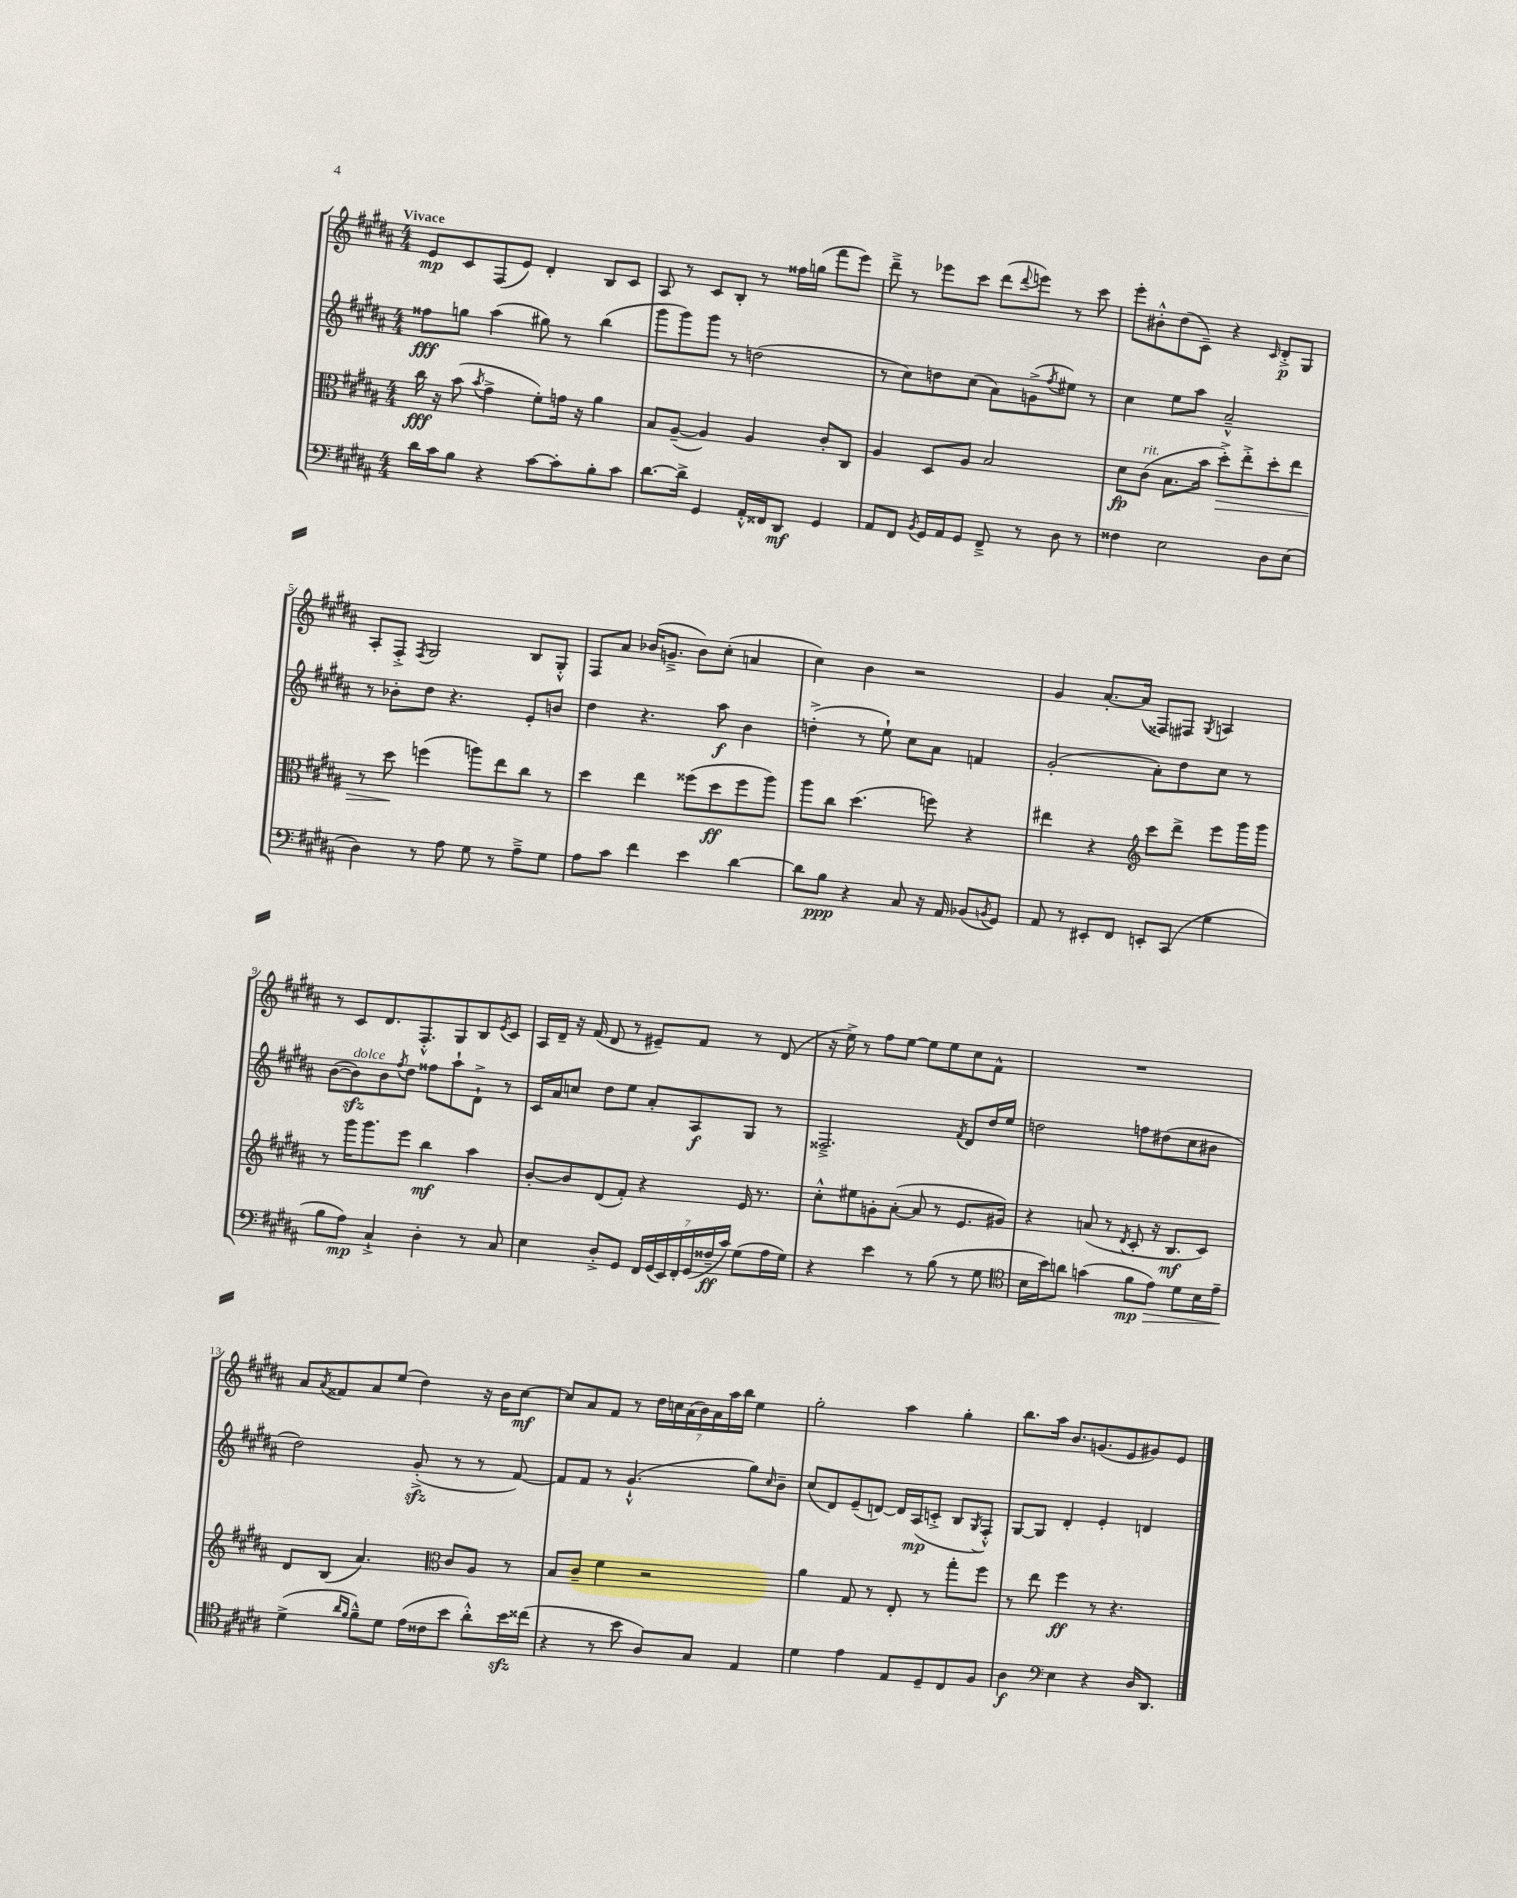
<<
\new StaffGroup <<
\new Staff = "s0" {
    \clef treble \key b \major \numericTimeSignature \time 4/4 \tempo "Vivace"
    e'8\mp cis'8 fis8( e'8) dis'4-. b8 cis'8 |
    ais8 r8 cis'8 b8-. r8 fisis''16 g''16( fis'''8 e'''8) |
    dis'''8---> r8 ees'''8 cis'''8 dis'''8( \appoggiatura { dis'''8 } e'''8) r8 cis'''8 |
    e'''8-. bis'8-.-^ dis''8( cis'8--) r4 \grace { cis'16 } dis'8-.->\p gis8 |
    ais8-. fis8-.-> \acciaccatura { fis8 } gis2 b8 gis8-.-^ |
    fis8 ais'8 bes'16( g'8.---> bes'8) cis''8-.( a'4 |
    cis''4) b'4 r2 |
    gis'4 ais'8.~-. ais'16( fisis8) fis8 \acciaccatura { gis8 } a4 |
    r8 cis'8 dis'8. fis8.-.-^ gis8 b8 \acciaccatura { e'8 } cis'8 |
    ais16 dis'16-- r16 fis'16( dis'8 r8 eis'8--) fis'8 r8 dis'8( |
    r16 e''16->) r8 fis''8 e''8~ e''8 e''8 cis''8 fis'8-^ |
    R1 |
    ais'8 \acciaccatura { ais'8 } fisis'8 ais'8 e''8( dis''4) r16 b'16 cis''8~\mf |
    cis''8 ais'8 fis'8 r8 \tuplet 7/4 { dis''16 c''16 ais'16( b'16) ais'16 ais''16 b''16 } e''4 |
    gis''2-. ais''4 gis''4-. |
    b''8. ais''16 b'8. g'8.( e'8 gis'8) e'8 \bar "|." |
}
\new Staff = "s1" {
    \clef treble \key b \major \numericTimeSignature \time 4/4
    fisis''8\fff g''8 ais''4( gis''8) r8 b''4( |
    gis'''8 gis'''8) gis'''8 r8 d''2( |
    r8 cis''8) d''8 cis''8( ais'8) g'8->( \acciaccatura { fis''8 } eis''8) r8 |
    cis''4 e''8 ais''8 ais'2---^ |
    r8 bes'8-. dis''8 r4. e'8-. b'8 |
    dis''4 r4. ais''8\f b'4 |
    d''4-.->( r8 e''8-!) cis''8 ais'8 f'4 |
    gis'2-.( ais'8-.) dis''8 cis''8 r8 |
    b'8~( b'8\sfz^\markup { \italic "dolce" }) b'8 \acciaccatura { fis''8 } dis''8 fisis''8 ais''8-! dis'8-!-> r8 |
    cis'16 ais'16 c''8 dis''8 e''8 ais'8-. ais8\f gis8 r8 |
    fisis2.---> \acciaccatura { fis'8 } dis'8 dis''16 e''16 |
    d''2 f''8 dis''8( cis''8 bis'8 |
    dis''2) gis'8-.->\sfz( r8 r8 fis'8~) |
    fis'8 fis'8 r8 gis'4.-!-^( gis''8) \grace { cis''16 } b'8-- |
    cis''8( dis'8) e'8--( d'8~) d'16 ais16\mp( c'8-.-> b8 \acciaccatura { gis8 } fis8-.-^) |
    gis8~ gis8 dis'4-. e'4-. d'4 \bar "|." |
}
\new Staff = "s2" {
    \clef alto \key b \major \numericTimeSignature \time 4/4
    cis''16\fff r16 b'8( \acciaccatura { b'8 } gis'4-> fis'8-.) g'16 r16 ais'4 |
    b8 ais8~--( ais4) ais4 cis'8-. cis8 |
    ais4 dis8 ais8 b2 |
    dis'8\fp cis'8^\markup { \italic "rit." }( b8. b'16 dis''8-.->\>) e''8-.-> dis''8-. e''8 |
    r8 dis''8\! f''4( a''8) e''8 cis''8 r8 |
    dis''4 e''4 fisis''8( dis''8\ff fisis''8 ais''8) |
    ais''8 cis''8 dis''4.( f''8) r4 |
    eis''4 r4 \clef treble cis'''8 dis'''8-> e'''8 gis'''16 gis'''16 |
    r8 gis'''16 gis'''8. e'''8 b''4\mf ais''4 |
    b'8~-. b'8 dis'8( fis'8-.) r4 e'16 r8. |
    cis''8-.-^ eis''8 g'8-. ais'8~-.( ais'8 r8 e'8. gis'16) |
    r4 a'8( r8 \acciaccatura { dis'8 } cis'8-. r16 b8.\mf cis'8) |
    dis'8 b8( ais'4.) \clef alto cis'8 ais8 r8 |
    b8 cis'8-- fis'4 r2 |
    ais'4 gis8 r8 e8-. r8 gis''8-. fis''8 |
    r8 e''8 fis''4\ff r8 r4. \bar "|." |
}
\new Staff = "s3" {
    \clef bass \key b \major \numericTimeSignature \time 4/4
    dis'16 cis'16 b8 r4 cis'8~ cis'8-. b8-. cis'8 |
    dis'8.~ dis'16-> gis,4 ais,16-.-^ fisis,16 dis,8\mf gis,4 |
    ais,8 fis,8 \acciaccatura { b,8 } gis,16 ais,16 gis,8 fis,8---> r8 dis8 r8 |
    fisis4 e2 dis8 e8( |
    dis4) r8 ais8 gis8 r8 ais8---> gis8 |
    ais8 cis'8 fis'4 e'4 dis'4~ |
    dis'8 b8\ppp r4 cis8 r16 ais,16 bes,8( \acciaccatura { b,8 } gis,8) |
    ais,8 r8 eis,8-. fis,8 e,8-. cis,8( gis4 |
    b8 ais8\mp) cis4-!-> dis4-. r8 cis8 |
    e4 dis8-.-> gis,8 \tuplet 7/4 { fis,16 gis,16( e,16) fis,16-. gis,16( fisis16--\ff cis'16) } gis8( ais16 gis16) |
    r4 e'4 r8 b8( r8 gis8 |
    \clef tenor b16 b'16) a'8 g'4( fis'8\mp\> e'8) dis'8 b16 e'16-- |
    dis'4->\!( \grace { ais'16 fis'16 } fis'8---^) dis'8 e'16( cisis'16 b'8 ais'8-.-^) b'16\sfz cisis''16( |
    r4 r8 b'8 ais8) gis8 e4 |
    dis'4 e'4 e8 dis8-- cis8 fis8 |
    ais4\f \clef bass e4 r4 dis16 dis,8. \bar "|." |
}
>>
>>
